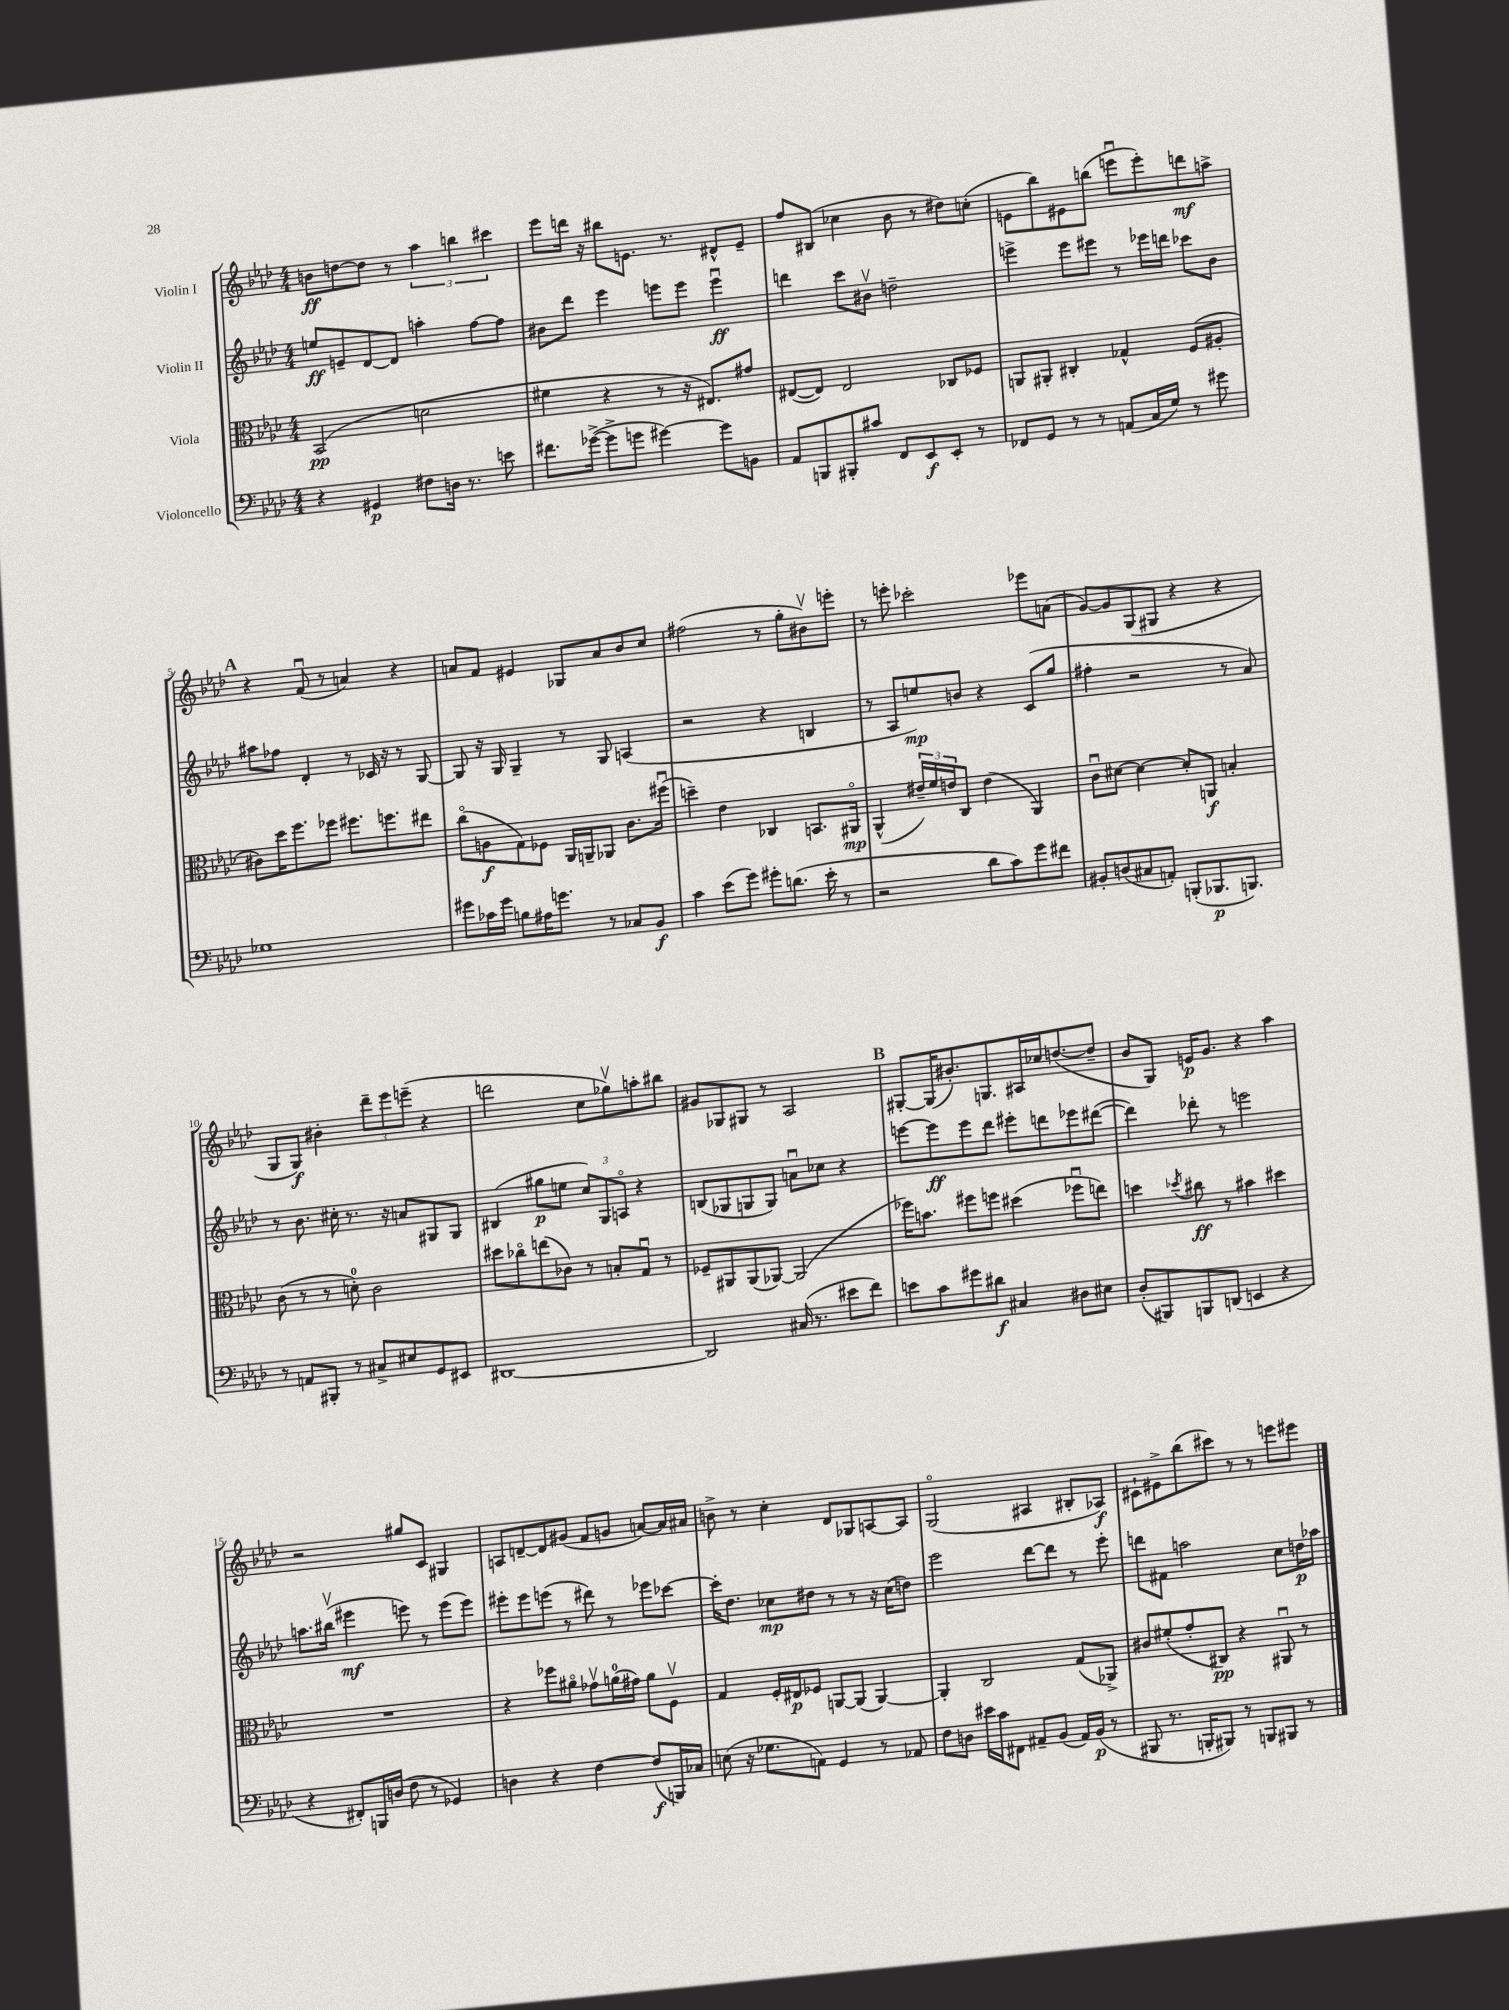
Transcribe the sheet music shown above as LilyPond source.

<<
\new StaffGroup <<
\new Staff = "s0" \with { instrumentName = "Violin I" } {
    \clef treble \key aes \major \numericTimeSignature \time 4/4
    b'8\ff d''8~ d''8 r8 \tuplet 3/2 { aes''4 b''4 cis'''4 } |
    ees'''8 d'''16 r16 bis''8 e'8. r8. dis'8-^ e'8-- |
    f''8 bis8( ces''4 bes'8 r8 dis''8) c''8-.( |
    e'8 bes''8) eis'8 b''8( e'''8\downbow e'''8-.) d'''8\mf a''8-> |
    \mark \markup { \bold "A" } r4 f'8\downbow( r8 a'4) r4 |
    a'8 f'8 eis'4 ges8 a'8 bes'8 c''8 |
    fis''2( r8 g''8-. bis'8\upbow) e'''8-. |
    r8 e'''8-. ces'''2-. ees'''8 a'8( |
    g'8~) g'8 g8( gis8 r4 r4 |
    g8 g8\f) bis'4-. \tuplet 3/2 { des'''8-- ees'''8 e'''8--( } r4 |
    d'''2 c''8 ges''8\upbow) a''8-. bis''8 |
    gis'8 ges8 gis8 r8 aes2 |
    \mark \markup { \bold "B" } gis8~-. gis16( bis'8.-.) g8. ais16 ces''16 d''8.~( d''8-- |
    bes'8 g8) e'16\p g'8. r4 aes''4 |
    r2 gis''8 c'8 gis4 |
    a8 d'8~-- d'8 gis'8( f'8 g'8 a'8~) a'16 ais'16 |
    b'8-> r8 c''4-. des'8 ges8 a8~ a8 |
    g2\flageolet( ais4 bis8-. aes8\f) |
    cis'8-! eis'8-> bes''8( cis'''8) r8 r8 e'''8 eis'''8 \bar "|." |
}
\new Staff = "s1" \with { instrumentName = "Violin II" } {
    \clef treble \key aes \major \numericTimeSignature \time 4/4
    e''8\ff e'8-- des'8~ des'8 a''4-. f''8~ f''8 |
    bis'8 des'''8 ees'''4 e'''8 e'''8 e'''4\downbow\ff |
    d'''4 c'''8 bis'8\upbow d''2-- |
    e'''4-> e'''8 eis'''8 r8 ees'''16 d'''16 ces'''8 bes'8 |
    \mark \markup { \bold "A" } ais''8 fes''8 des'4-. r8 ces'16 r16 r8 g8~ |
    g8 r16 g16 g4-- r8 g8 a4( |
    r2 r4 b4 |
    r8 aes8 e''8\mp) b'8 r4 c'8( g''8 |
    fis''4-. r2 r8 aes'8) |
    r8 bes'8. cis''16-. r8. r16 a'8 gis8 gis8 |
    bis4( gis''8\p e''8 \tuplet 3/2 { c''8) g8 a8\flageolet } r4 |
    b8( ges8 g8 g8) a'8\downbow ces''8 r4 |
    \mark \markup { \bold "B" } e'''8~ e'''8\ff e'''8 des'''8 eis'''8-. d'''8 ees'''8 dis'''8~( |
    dis'''4) des'''8-. r8 e'''2 |
    a''8. bis''16\upbow( eis'''4\mf e'''8) r8 e'''8( e'''8) |
    eis'''8-. eis'''8 e'''8( r8 dis'''8) r8 ees'''8 ces'''8~ |
    ces'''16-. des''8. ces''8\mp dis''8 r8 r8 r16 ces''16( d''8) |
    ees'''2 des'''8~ des'''8 r8 ees'''8-. |
    d'''8 fis'8 a''2 c''8 d''16\p aes''16 \bar "|." |
}
\new Staff = "s2" \with { instrumentName = "Viola" } {
    \clef alto \key aes \major \numericTimeSignature \time 4/4
    bes,2\pp( d'2 |
    fis'4 r4 r8 r16 eis8.) gis'8 |
    eis8~( eis8) eis2 ces8 fes8 |
    a,8 ais,8-. cis4-. ges4-^ f8( ais8-. |
    \mark \markup { \bold "A" } cis'8) des''16 f''8. fes''8 fis''8. f''8. eis''8 |
    c''8\flageolet( a8\f g8) fes8 aes,16 a,16-- aes,8 c'8. fis''16\downbow( |
    d''4--) ees'4 ces4 b,8. ais,16\flageolet\mp |
    aes,4-^( \tuplet 3/2 { eis'16--) f'16 e'16 } c8 e'4( aes,4) |
    c'8\downbow dis'8~ dis'4~ dis'8-. a,8\f b4-. |
    c'8( r8 r8 d'8-0-.) c'2 |
    dis''8 ces''8\flageolet e''8( ces'8) r8 b8-. g8\downbow r8 |
    fes8-- ais,8 ais,8( aes,8~) aes,2( |
    \mark \markup { \bold "B" } fes''16) b'8. fis''8 f''8 dis''4( fes''8\downbow e''8) |
    d''4 \acciaccatura { des''8 } cis''8\ff r8 bis'4 dis''4 |
    R1 |
    r4 fes''8 ais'8\flageolet ges'8\upbow a'16-0( gis'16) a'8 f8\upbow |
    g4 f16-. eis16\p fes8 a,8~ a,8( a,4~) |
    a,4-. c2 g8( aes,8->) |
    cis'8 fis'8-.( g'8-. cis8\pp) r4 ais,8\downbow r8 \bar "|." |
}
\new Staff = "s3" \with { instrumentName = "Violoncello" } {
    \clef bass \key aes \major \numericTimeSignature \time 4/4
    r4 gis,4\p fis8 d16 r8. e'8 |
    fis'8. ges'16~->( ges'8-> g'8 gis'4~) gis'8 b,8 |
    aes,8 b,,8 bis,,8-. cis'8 f,8 ees,8\f ees,8-. r8 |
    fes,8 g,8 r8 r8 a,8( c16 g16) r8 gis'8 |
    \mark \markup { \bold "A" } ges1 |
    gis'8 ces'16 gis'16 b8 ais16 g'8. r8 ces8 bes,8\f |
    c'4 ees'8( g'8) gis'8-. d'8.( ees'16-. r8 |
    r2 des'8 c'8) g'8 fis'8 |
    bis,8-. d8( cis8 a,8-.) b,,8-.( bes,,8.\p b,,8.) |
    r8 a,8 bis,,8-. r8 cis8-> eis8 g,8 eis,8 |
    dis,1~ |
    dis,2 cis16( r8. eis'8 f'8) |
    \mark \markup { \bold "B" } e'8 c'8 gis'8 dis'8\f cis4 dis8 eis8 |
    des8-.( bis,,8) b,,8 d,8( e,4 r4 |
    r4 fis,8-.) b,,16 d16( f8 r8 ges,4) |
    d4 r4 f4~ f8\f( b,,16) ces16 |
    e8( r16 ges8. a,8) g,4 r8 aes,8 |
    f8 d8 eis'16 c'16 fis,8 ais,8-- bes,8( ais,16) bes,16\p( r8 |
    bis,,8 r8. b,,16-. bis,,8) r8 b,,8 bis,,8 r8 \bar "|." |
}
>>
>>
